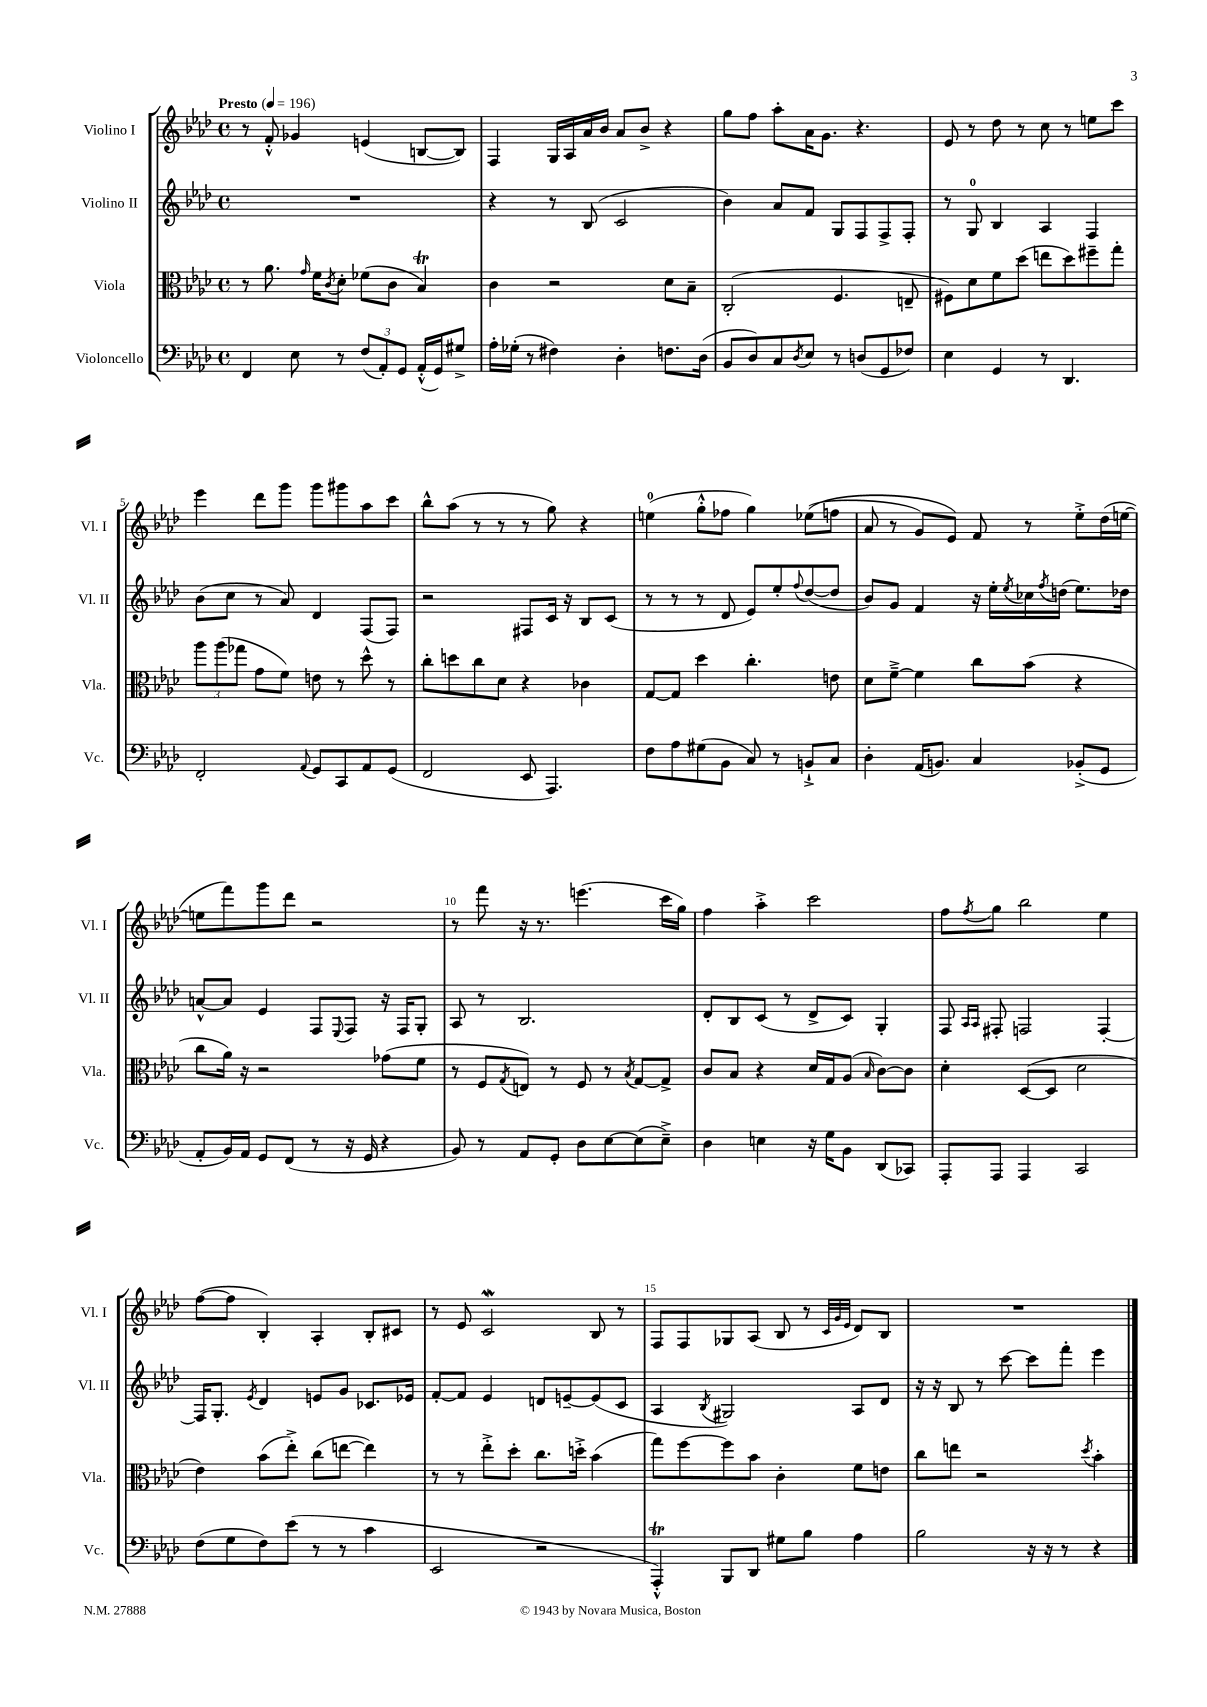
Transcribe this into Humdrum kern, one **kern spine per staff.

**kern	**kern	**kern	**kern
*staff4	*staff3	*staff2	*staff1
*clefF4	*clefC3	*clefG2	*clefG2
*k[b-e-a-d-]	*k[b-e-a-d-]	*k[b-e-a-d-]	*k[b-e-a-d-]
*M4/4	*M4/4	*M4/4	*M4/4
*met(c)	*met(c)	*met(c)	*met(c)
*MM196	*MM196	*MM196	*MM196
4FF	8r	1r	8r
.	8.a-	.	8f'^^
8E-	.	.	4g-
.	16qqg	.	.
.	16f	.	.
.	8qc	.	.
8r	8d-'	.	.
(12F	(8f-	.	(4e
12AA-')	.	.	.
.	8c	.	.
12GG	.	.	.
(16AA-'^^	4B-)	.	[8B
16GG)	.	.	.
8G#^	.	.	8B])
=	=	=	=
16A-'	4c	4r	4F
(16G-'	.	.	.
8r	.	.	.
4F#)	2r	8r	16G
.	.	.	16A-
.	.	(8B-	16a-
.	.	.	16b-
4D-'	.	2c	8a-
.	.	.	8b-^
8.F	8d-	.	4r
.	8B-~	.	.
(16D-	.	.	.
=	=	=	=
8BB-	(2C'	4b-)	8gg
8D-)	.	.	8ff
8C	.	8a-	8aa-'
8qD-	.	.	.
8E-	.	8f	16a-
.	.	.	8.g
8r	4.F	8G	.
(8D	.	8F	4.r
8GG	.	8F^	.
8F-)	8E~	8F'	.
=	=	=	=
4E-	8F#)	8r	8e-
.	8d-	8G	8r
4GG	8f	4B-	8dd-
.	(8dd-	.	8r
8r	8ee	4A-	8cc
4.DD-	8dd-)	.	8r
.	8ff#~	4F	8ee
.	8gg'	.	8ccc
=	=	=	=
2FF'	12aa-	(8b-	4eee-
.	(12aa-	.	.
.	.	8cc	.
.	12gg-	.	.
.	8g	8r	8ddd-
.	8f)	8a-)	8ggg
8qqAA-	.	.	.
8GG	8e	4d-	8ggg
8CC	8r	.	8ggg#
8AA-	8dd-^^	(8F	8aa-
(8GG	8r	8F)	8ccc
=	=	=	=
2FF	8cc'	2r	8bb-^^
.	8dd	.	(8aa-
.	8cc	.	8r
.	8d-	.	8r
8EE-	4r	8F#	8r
4.AAA-)	.	16c	8gg)
.	.	16r	.
.	4c-	8B-	4r
.	.	(8c	.
=	=	=	=
8F	[8G	8r	(4ee
8A-	8G]	8r	.
(8G#	4dd-	8r	8gg'^^
8BB-	.	8d-	8ff-
8C)	4.cc'	8e-)	4gg)
8r	.	8ee-'	.
.	.	8qqff	.
8BB`^	.	([8dd-	&((8ee-
8C	8e	8dd-]	8ff
=	=	=	=
4D-'	8d-	8b-)	8a-
.	[8f~^	8g	8r
(16AA-	4f]	4f	8g)
8.BB)	.	.	.
.	.	.	8e-&)
4C	8cc	16r	8f
.	.	16ee-'	.
.	.	8qee-	.
.	(8b-	16cc-	8r
.	.	8qff	.
.	.	(16dd	.
(8BB-'^	4r	8.ee-)	8ee-'^
8GG	.	.	(16dd-
.	.	16dd-	[16ee
=	=	=	=
8AA-'	8cc	[8a^^	8ee]
16BB-)	16a-)	8a]	8fff)
16AA-	16r	.	.
8GG	2r	4e-	8ggg
(8FF	.	.	8ddd-
8r	.	8F	2r
.	.	8qqE-	.
16r	.	8F	.
16GG	.	.	.
4r	(8g-	16r	.
.	.	16F	.
.	8f	8G'	.
=	=	=	=
8BB-)	8r	8A-	8r
8r	8F	8r	8fff
.	8qG	.	.
8AA-	8E)	2.B-	16r
.	.	.	8.r
8GG'	8r	.	.
8D-	8F	.	(4.eee
[8E-	8r	.	.
.	8qB-	.	.
(8E-]	[8G	.	.
8E-~^)	8G^]	.	16ccc
.	.	.	16gg)
=	=	=	=
4D-	8c	8d-'	4ff
.	8B-	8B-	.
4E	4r	(8c	4aa-'^
.	.	8r	.
16r	16d-	8d-^	2ccc
16G	16G	.	.
8BB-	(8A-	8c)	.
.	16qqB-	.	.
(8DD-	[8c)	4G'	.
8CC-)	8c]	.	.
=	=	=	=
8AAA-'	4d-'	8F	8ff
.	.	16qqA-	.
.	.	16qqA-	8qff
8AAA-	.	8F#'	8gg
4AAA-	([8D-	2F	2bb-
.	8D-]	.	.
2CC	2d-	.	.
.	.	[4F'	4ee-
=	=	=	=
(8F	4e-)	16F]	([8ff
.	.	8.G'	.
8G	.	.	8ff]
.	.	8qe-	.
8F)	(8b-	4d-	4B-')
(8e-	8ee-'^)	.	.
8r	(8cc	8e	4A-'
8r	[8ee	8g	.
4c	4ee])	8.c-	8B-'
.	.	.	8c#
.	.	16e-	.
=	=	=	=
2EE-	8r	[8f'	8r
.	8r	8f]	8e-
.	8ee-'^	4e-	2c
.	8dd-'	.	.
2r	8.cc	8d	.
.	.	[8e~	.
.	16dd'^	.	.
.	(4b-	(8e]	8B-
.	.	8c	8r
=	=	=	=
4AAA-'^^)	8gg)	4A-	8F
.	[8ff	.	8F
.	.	8qB-	.
8BBB-	8ff]	2G#)	8G-
8DD-	8b-	.	(8A-
8G#	4c'	.	8B-
8B-	.	.	8r
.	.	.	32qqc
.	.	.	32qqg
.	.	.	32qqe-
4A-	8f	8A-	8d-)
.	8e	8d-	8B-
=	=	=	=
2B-	8cc	16r	1r
.	.	16r	.
.	8ee	8B-	.
.	2r	8r	.
.	.	[8ccc	.
16r	.	8ccc]	.
16r	.	.	.
8r	.	8fff'	.
.	8qdd-	.	.
4r	4b-'	4eee-	.
==	==	==	==
*-	*-	*-	*-
